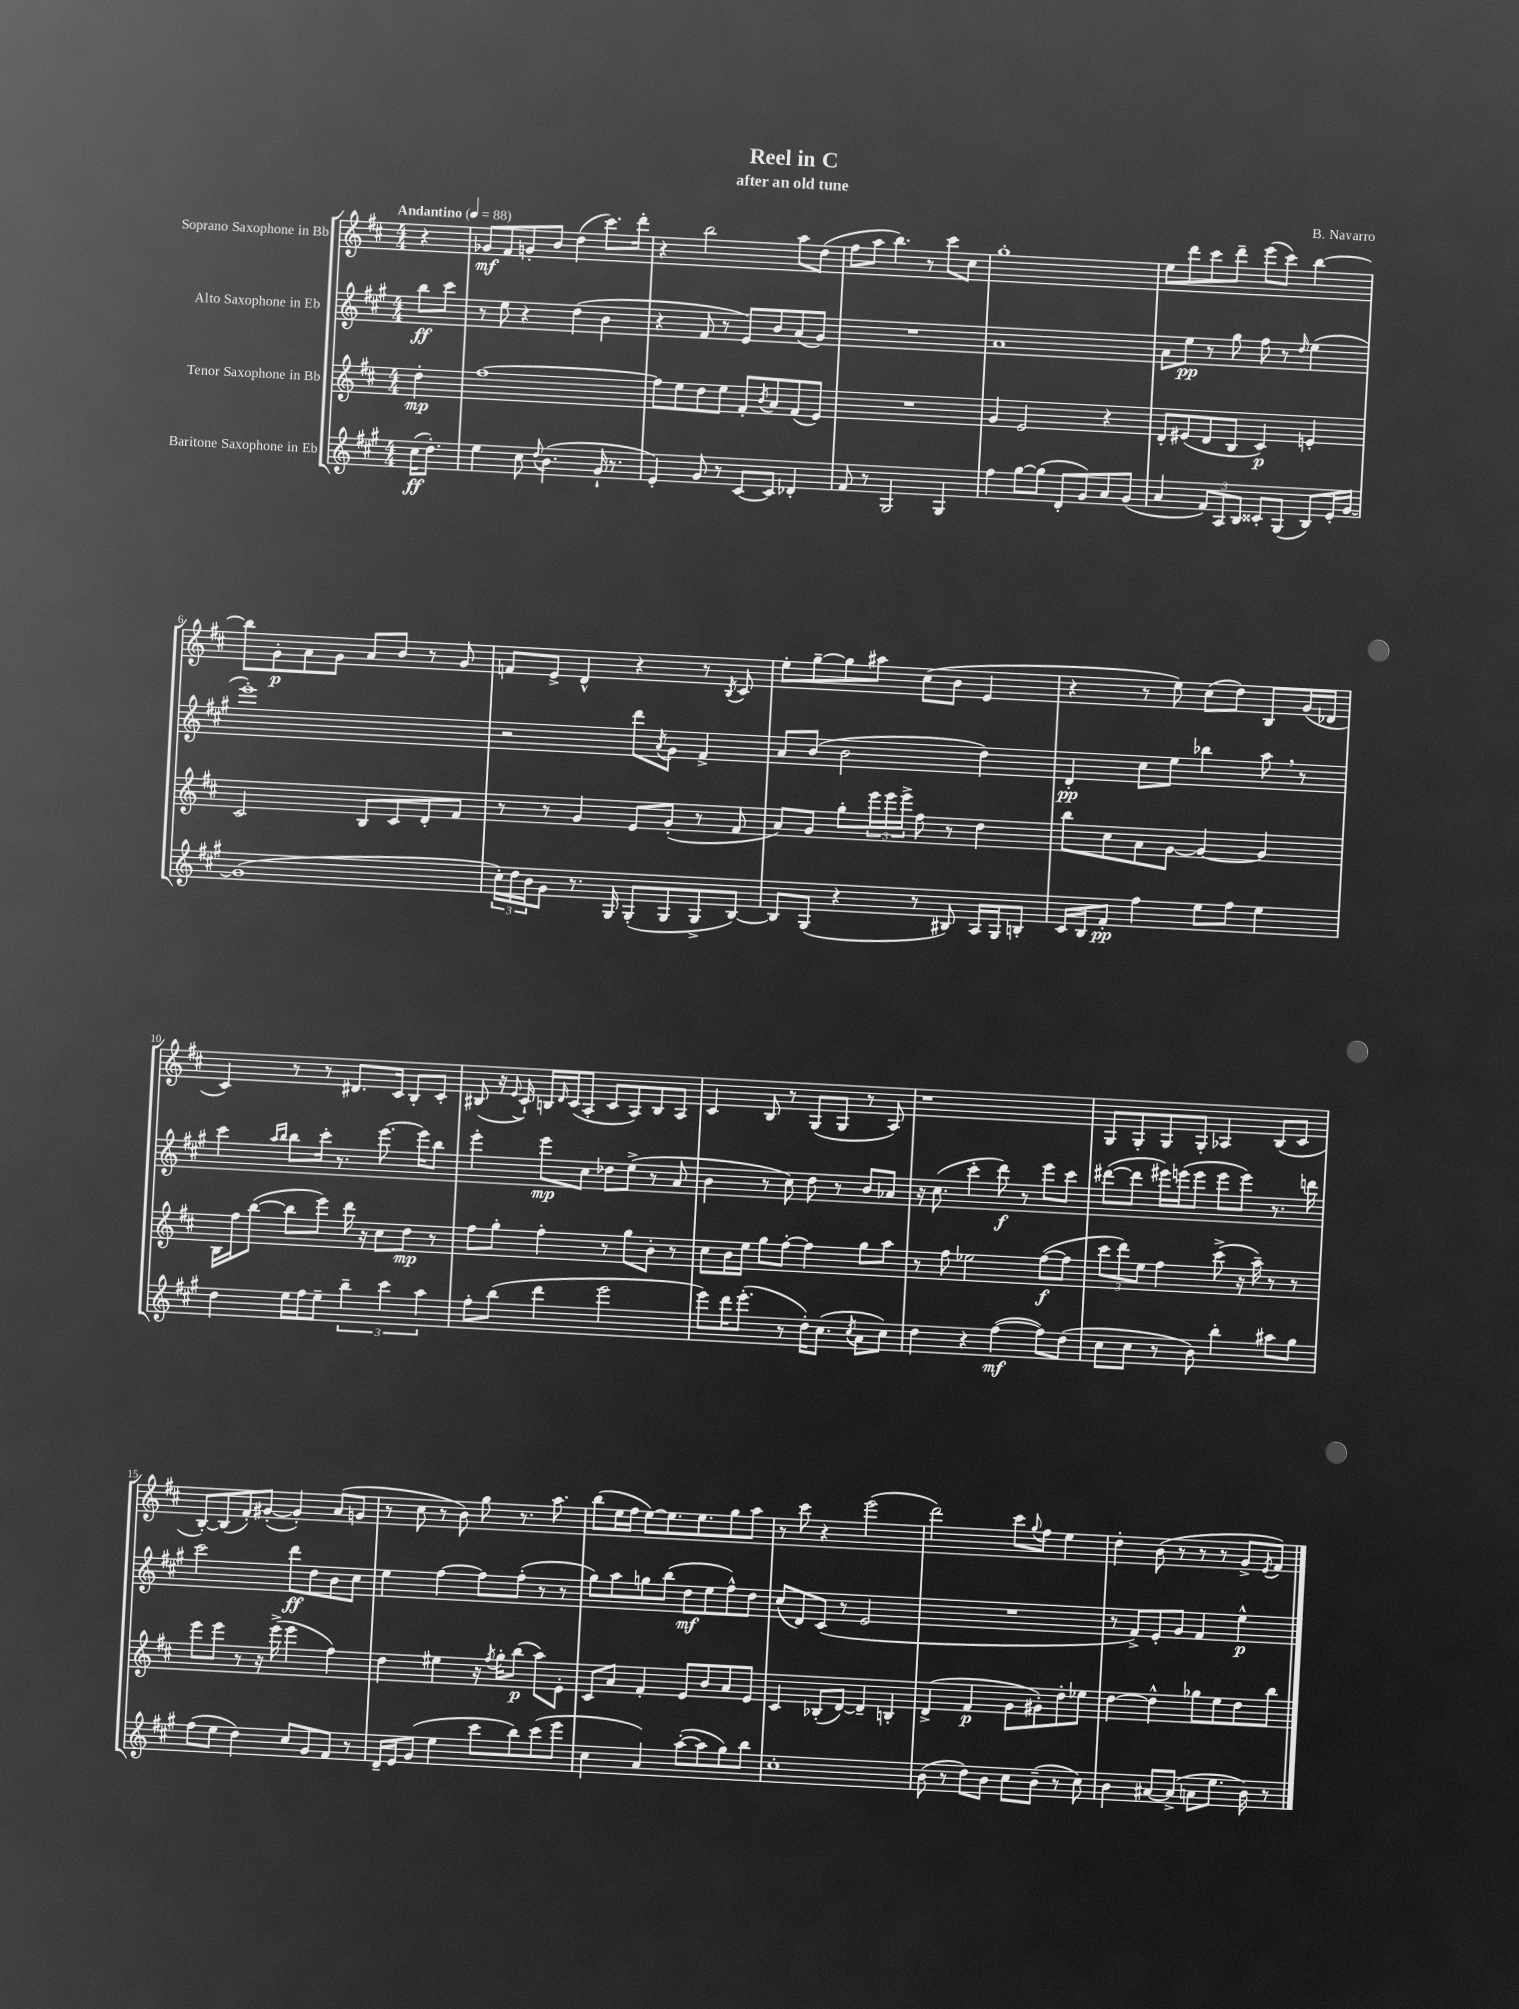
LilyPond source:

\header { title = "Reel in C" composer = "B. Navarro" subtitle = "after an old tune" }
<<
\new StaffGroup <<
\new Staff = "s0" \with { instrumentName = "Soprano Saxophone in Bb" } {
    \clef treble \key d \major \numericTimeSignature \time 4/4 \partial 4 \tempo "Andantino" 4 = 88
    r4 |
    ges'8\mf fis'8 g'8-. b'8 d''4( cis'''8.) d'''16-. |
    r4 b''2 a''8 d''8( |
    fis''8 a''8 b''4.) r8 cis'''8 cis''8 |
    g''1-. |
    e''8 d'''8 cis'''8 d'''8-- e'''8( cis'''8) b''4~ |
    b''8 g'8-.\p a'8 g'8 a'8 b'8 r8 g'8 |
    f'8 e'8-> d'4-^ r4 r8 \acciaccatura { b8 } cis'8 |
    e''8-. g''8~-- g''8 ais''8 cis''8( b'8 e'4 |
    r4 r8 e''8) cis''8( d''8) b8 g'16( des'16 |
    cis'4) r8 r8 dis'8. cis'16 b8-. cis'8-. |
    bis8( r16 \appoggiatura { e'8 } cis'16-!) b16 \grace { d'16 } cis'16( a8-. cis'8 a8) b8 a8 |
    cis'4 b8 r8 g8( g8 r8 a8) |
    r1 |
    g8 g8-. g8 g8-. aes4 b8( cis'8 |
    b8~-.) b8( fis'8-.) gis'8~-.( gis'4-.) a'8( g'8 |
    r8 cis''8 r8 b'8) g''8 r8. a''8. |
    b''8( e''16 fis''16 e''8~) e''8. e''8. g''8 a''8 |
    r8 cis'''8 r4 e'''2( |
    d'''2) cis'''8 \appoggiatura { g''8 } fis''8 e''4 |
    d''4-. b'8( r8 r8 r8 g'8-> \acciaccatura { e'8 } fis'8) \bar "|." |
}
\new Staff = "s1" \with { instrumentName = "Alto Saxophone in Eb" } {
    \clef treble \key a \major \numericTimeSignature \time 4/4 \partial 4
    b''8\ff cis'''8 |
    r8 e''8 r4 d''4( b'4 |
    r4 fis'8 r8 e'8) b'8 a'8( gis'8) |
    R1 |
    a'1 |
    a'8 e''8\pp r8 gis''8 fis''8 r8 \grace { d''16 } e''4( |
    e'''1-.) |
    r2 d'''8 \acciaccatura { a'8 } gis'8 fis'4-> |
    a'8 b'8( b'2 d''4) |
    d'4-.\pp cis''8 e''8 bes''4 a''8 \breathe r8 |
    cis'''4 \grace { a''16 b''16 } b''8 cis'''16-. r8. e'''8.~ e'''16 b''8 |
    e'''4-. e'''8\mp cis''8 des''8 e''8->( r8 a'8 |
    b'4 r8 cis''8) d''8 r8 b'8 aes'8 |
    r16 cis''8.( cis'''4-. d'''8\f) r8 e'''8 cis'''8 |
    dis'''8~( dis'''8 eis'''16) e'''16( e'''8 e'''8 e'''8) r8. d'''16 |
    cis'''2 d'''8\ff d''8 b'8 cis''8 |
    e''4 fis''4~ fis''8 fis''8-.( r8 r8 |
    gis''8) a''8 g''8 b''8( d''8\mf e''8 fis''8-^) d''8 |
    cis''8( d'8) cis'8( r8 e'2 |
    R1 |
    r8 fis'8->) e'8-. gis'8 fis'4 e''4-^\p \bar "|." |
}
\new Staff = "s2" \with { instrumentName = "Tenor Saxophone in Bb" } {
    \clef treble \key d \major \numericTimeSignature \time 4/4 \partial 4
    d''4-.\mp |
    fis''1~ |
    fis''8 e''8 d''8 e''8 fis'8-. \acciaccatura { b'8 } a'8 fis'8( e'8) |
    R1 |
    g'4 e'2 r4 |
    d'8-. eis'8( d'8 b8 cis'4\p) e'4-. |
    cis'2 b8 cis'8 d'8-. fis'8 |
    r8 r8 g'4 e'8 g'8-.( r8 fis'8 |
    a'8) g'8 g''8-. \tuplet 3/2 { e'''16 e'''16 e'''16-> } fis''8 r8 d''4 |
    b''8 cis''8 a'8 g'8~ g'4~ g'4 |
    b16 fis''16 b''8~( b''8 e'''8) d'''16 r16 cis''8 d''8\mp r8 |
    fis''8 g''8-. fis''4-. r8 g''8 b'8-. r8 |
    cis''8 b'16 e''16 g''8 fis''8~-. fis''4 g''8 a''8 |
    r8 fis''8 ees''2 fis''8~\f( fis''8 |
    \tuplet 3/2 { cis'''8 d'''8) e''8 } fis''4 cis'''8->( r16 a''16--) r8 r8 |
    e'''8 e'''8 r8 r16 e'''16->( e'''4 fis''4) |
    d''4 eis''4 r16 \acciaccatura { fis''8 } g''16-. b''8\p( a''8) e'8-. |
    cis'8 a'8 fis'4-. e'8 b'8 a'8 e'8 |
    cis'4 bes8-.( d'8~) d'4-- b4-. |
    d'4->( fis'4\p g'8 gis'8-.) d''8-. ees''8 |
    d''4~ d''4-^ ges''8 e''8 d''8 b''8 \bar "|." |
}
\new Staff = "s3" \with { instrumentName = "Baritone Saxophone in Eb" } {
    \clef treble \key a \major \numericTimeSignature \time 4/4 \partial 4
    cis''16\ff( d''8.-.) |
    e''4 cis''8 \appoggiatura { d''8 } b'4.( gis'16-! r8. |
    e'4-.) gis'8 r8 cis'8~ cis'8 des'4-. |
    fis'8 r8 gis2 gis4 |
    fis''4 gis''8~ gis''8( d'8-. gis'8) a'8 gis'8( |
    a'4 \tuplet 3/2 { fis'8) a8 b8 } cisis'8-. gis8( b8) e'16-. gis'16~ |
    gis'1( |
    \tuplet 3/2 { cis''16-.) d''16 b'16 } gis'8 r8. gis16 gis8-.( gis8 gis8-> b8~) |
    b8 gis8( r4 r8 bis8) a16 gis16 b8-. |
    cis'16 b16 fis'8-.\pp fis''4 e''8 fis''8 e''4 |
    d''4 e''16 fis''16 e''8-- \tuplet 3/2 { b''4-- cis'''4 a''4 } |
    fis''8-. b''8( d'''4 e'''2 |
    e'''8) d'''16 e'''8.-.( r8 d''16-.) cis''8.( \acciaccatura { cis''8 } a'8 cis''8) |
    d''4 r4 fis''4~\mf( fis''8) d''8( |
    cis''8 cis''8 r8 b'8) b''4-. ais''8 gis''8 |
    fis''8( e''8 d''4) cis''8 gis'8 fis'8 r8 |
    d'16-- e'16 gis'8( e''4 cis'''8 b''8) cis'''8( e'''8 |
    cis''4 a'4) a''8~-.( a''8 gis''8) b''8 |
    cis''1-. |
    b'8( r8 d''8) b'8 cis''8 b'8--( r8 cis''8) |
    b'4 ais'8~ ais'8->( a'8 e''8. b'16) r8 \bar "|." |
}
>>
>>
